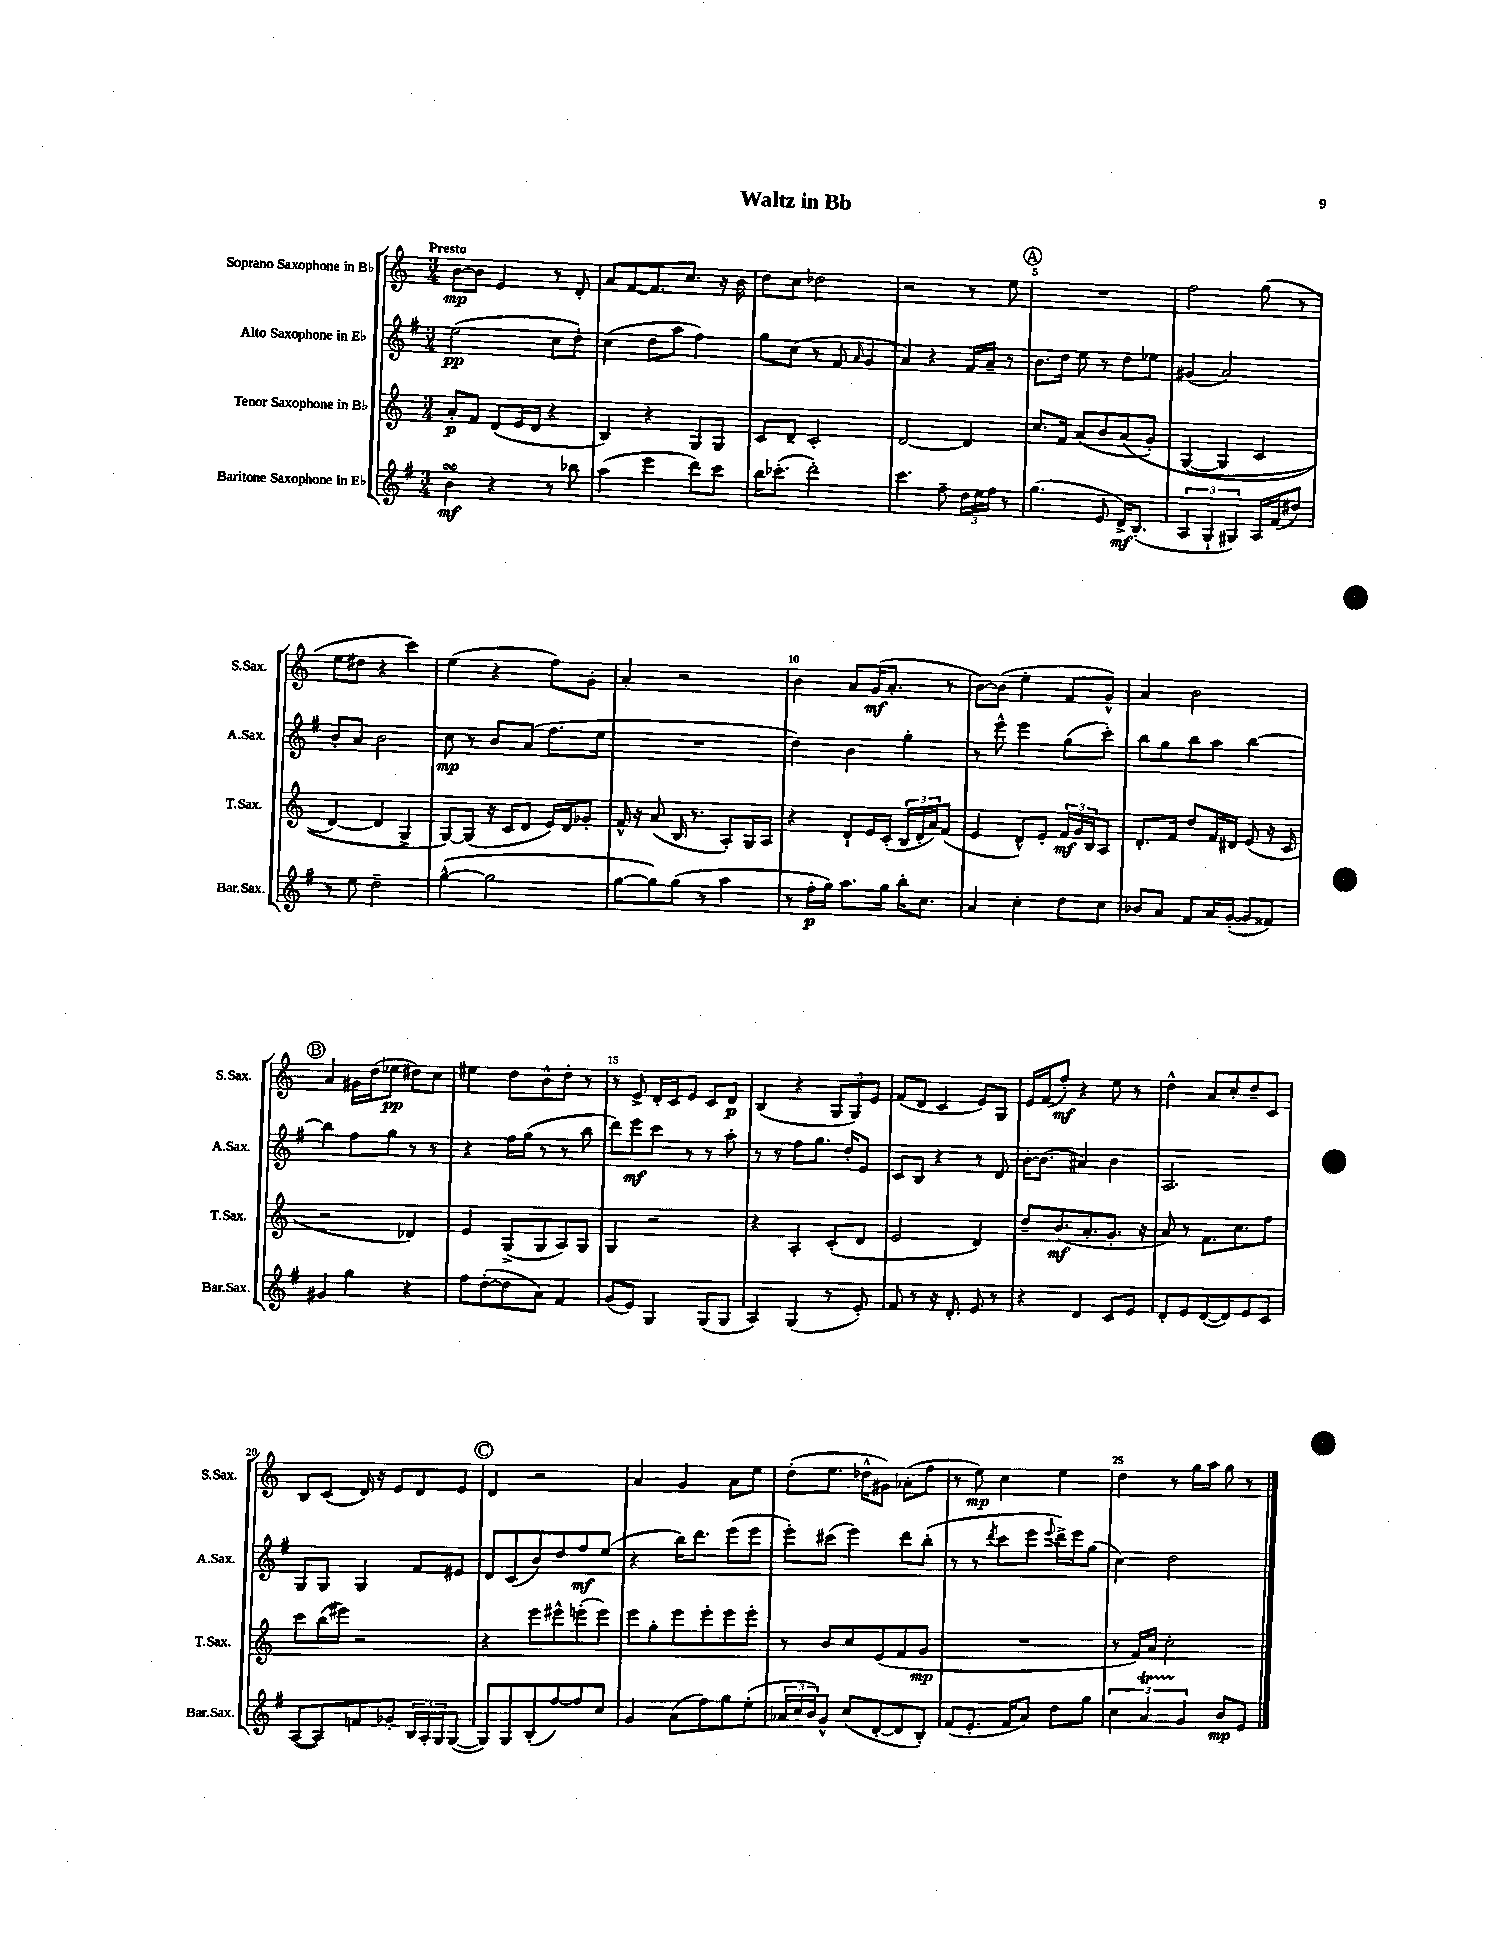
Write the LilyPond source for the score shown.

\header { title = "Waltz in Bb" }
<<
\new StaffGroup <<
\new Staff = "s0" \with { instrumentName = "Soprano Saxophone in Bb" shortInstrumentName = "S.Sax." } {
    \clef treble \key c \major \numericTimeSignature \time 3/4 \tempo "Presto"
    b'8~\mp b'8 e'4 r8 d'8-. |
    a'8 f'8~ f'8. c''8. r16 b'16 |
    d''8 c''8 des''2 |
    r2 r8 e''8 |
    \mark \markup { \circle "A" } R2. |
    f''2 g''8( r8 |
    e''8 dis''8 r4 c'''4) |
    e''4( r4 f''8) g'8-. |
    a'4-. r2 |
    b'4 a'8 g'16\mf( a'8.-. r8 |
    b'8~) b'8( e''4-. f'8 g'8-^) |
    a'4 b'2 |
    \mark \markup { \circle "B" } a'4 gis'16 d''16( ees''8\pp dis''8) c''8 |
    eis''4 d''8 b'8-^ d''8-. r8 |
    r8 e'8-> d'16-. c'16 e'8 c'8 d'8\p |
    b4( r4 \tuplet 3/2 { g8 g8) e'8 } |
    f'8( d'8 c'4 e'8) g8 |
    e'16 f'16( f''8-.\mf) r4 e''8 r8 |
    d''4-^ a'8 c''8-. d''8-- c'8 |
    b8 c'8( d'16) r16 e'8 d'8 e'8 |
    \mark \markup { \circle "C" } d'4 r2 |
    a'4 g'4 a'8 e''8 |
    d''8-.( e''8. des''16-^ gis'8) aes'8-.( f''8 |
    r8 e''8\mp) c''4 e''4 |
    d''4 r8 g''16 a''16 g''8 r8 \bar "|." |
}
\new Staff = "s1" \with { instrumentName = "Alto Saxophone in Eb" shortInstrumentName = "A.Sax." } {
    \clef treble \key g \major \numericTimeSignature \time 3/4
    e''2\pp( c''8 d''8-.) |
    c''4( d''8 a''8 fis''4) |
    g''8 c''8( r8 fis'8 \grace { a'16 } g'4 |
    a'4) r4 fis'16 a'16-- r8 |
    \mark \markup { \circle "A" } b'8. d''16 e''8 r8 d''8 ees''8 |
    gis'4( a'2) |
    b'8-. a'8 b'2 |
    c''8\mp r8 b'8 a'8( fis''8. e''16 |
    R2. |
    d''4) b'4 g''4-. |
    r8 e'''8-^ e'''4 g''8( c'''8-.) |
    b''8 g''8 b''8 a''8 b''4~ |
    \mark \markup { \circle "B" } b''4 fis''8 g''8 r8 r8 |
    r4 fis''16 g''16( r8 r8 b''8 |
    d'''8) e'''8\mf c'''8 r8 r8 a''8-. |
    r8 r8 fis''8 g''8. d''16-. e'8 |
    c'8 b8 r4 r8 d'8 |
    b'16~-. b'8.( ais'4) b'4 |
    a2. |
    g8 g8 g4 fis'8 eis'8 |
    \mark \markup { \circle "C" } d'8 c'8( b'8) d''8 fis''8\mf e''8( |
    r4 b''16) d'''8. e'''8( e'''8 |
    e'''8-.) cis'''8( e'''4) d'''8 b''8-.( |
    r8 r8 \acciaccatura { d'''8 } c'''8 e'''8 \appoggiatura { e'''8 } d'''16->) e'''16 g''8( |
    c''4) d''2 \bar "|." |
}
\new Staff = "s2" \with { instrumentName = "Tenor Saxophone in Bb" shortInstrumentName = "T.Sax." } {
    \clef treble \key c \major \numericTimeSignature \time 3/4
    a'8-.\p f'8 d'8( e'16 d'16 r4 |
    b4) r4 g8 g8 |
    c'8 d'8-- c'2-. |
    d'2~ d'4 |
    \mark \markup { \circle "A" } c''8. f'16 a'8( b'8 a'8\( g'8-.) |
    g4~( g4 c'4 |
    d'4~) d'4 g4-> |
    g8~\) g8( r16 c'16 d'8 e'16) d'16 ges'8-. |
    f'16-^ r16 a'8( b16 r8. a8-.) g16 a16 |
    r4 d'8-! e'16 c'16-.( \tuplet 3/2 { b16 d'16-. a'16) } f'8( |
    e'4 d'8-^) e'8-. \tuplet 3/2 { f'16\mf g'16 b16 } a8 |
    d'8.-. f'16 d''8 f'16 dis'16 e'8( r16 c'16 |
    \mark \markup { \circle "B" } r2 des'4) |
    e'4 g8->( g8 a8) g8 |
    g4 r2 |
    r4 a4-. c'8-.( d'8 |
    e'2 d'4) |
    d''8-- b'8.\mf( a'8.-. g'8.-. r16 |
    a'8) r8 f'8. c''8. f''8 |
    c'''8 b''16( eis'''16) r2 |
    \mark \markup { \circle "C" } r4 e'''8 eis'''8-^ e'''8-.( e'''8) |
    e'''8 g''8-. e'''8 e'''8-. e'''8 e'''8-. |
    r8 b'8 c''8 e'8( f'8 g'8\mp |
    R2. |
    r8 f'16) a'16 c''2-. \bar "|." |
}
\new Staff = "s3" \with { instrumentName = "Baritone Saxophone in Eb" shortInstrumentName = "Bar.Sax." } {
    \clef treble \key g \major \numericTimeSignature \time 3/4
    b'4\turn\mf r4 r8 bes''8 |
    a''4( e'''4 d'''8) c'''8 |
    b''16 ces'''8.-.( d'''2-.) |
    c'''4. fis''8-- \tuplet 3/2 { d''16 e''16 fis''16 } r8 |
    \mark \markup { \circle "A" } g''4.( e'8 d'16->\mf) b8.-.( |
    \tuplet 3/2 { a4 g4-! gis4) } a16 fis'16( dis''8) |
    r8 e''8 d''2-- |
    g''4~-^( g''2 |
    g''8~ g''8) g''8( r8 a''4 |
    r8 fis''16-.\p g''16) a''8. g''16 b''16-. c''8. |
    a'4 c''4-. d''8 c''8 |
    bes'8 a'8 fis'8 a'16 g'16~-.( g'8 fisis'8) |
    \mark \markup { \circle "B" } gis'4 g''4 r4 |
    fis''8 d''8~-.( d''8 a'8) fis'4 |
    g'8( e'8) g4 g8( g8 |
    a4) g4( r8 e'8-.) |
    fis'8 r8 r16 d'8.-. e'8 r8 |
    r4 d'4 c'8 e'8 |
    d'8-. e'8 d'8~( d'8) e'8 c'8 |
    a8~( a8) f'8 ges'8-. \tuplet 3/2 { b16 a16-. g16 } g8~( |
    \mark \markup { \circle "C" } g8) g8 b8-.( fis''8~) fis''8 c''8 |
    g'4 a'8( fis''8) g''8 e''8-.( |
    \tuplet 3/2 { aes'16 c''16 b'16) } g'8-^ c''8( d'8~-. d'8 b8-.) |
    fis'8( e'8.-. fis'16 a'8) d''8 g''8 |
    \tuplet 3/2 { c''4 a'4\startTrillSpan g'4\stopTrillSpan } b'8\mp e'8 \bar "|." |
}
>>
>>
\layout { \context { \Score \override BarNumber.break-visibility = ##(#f #t #t) barNumberVisibility = #(every-nth-bar-number-visible 5) } }
